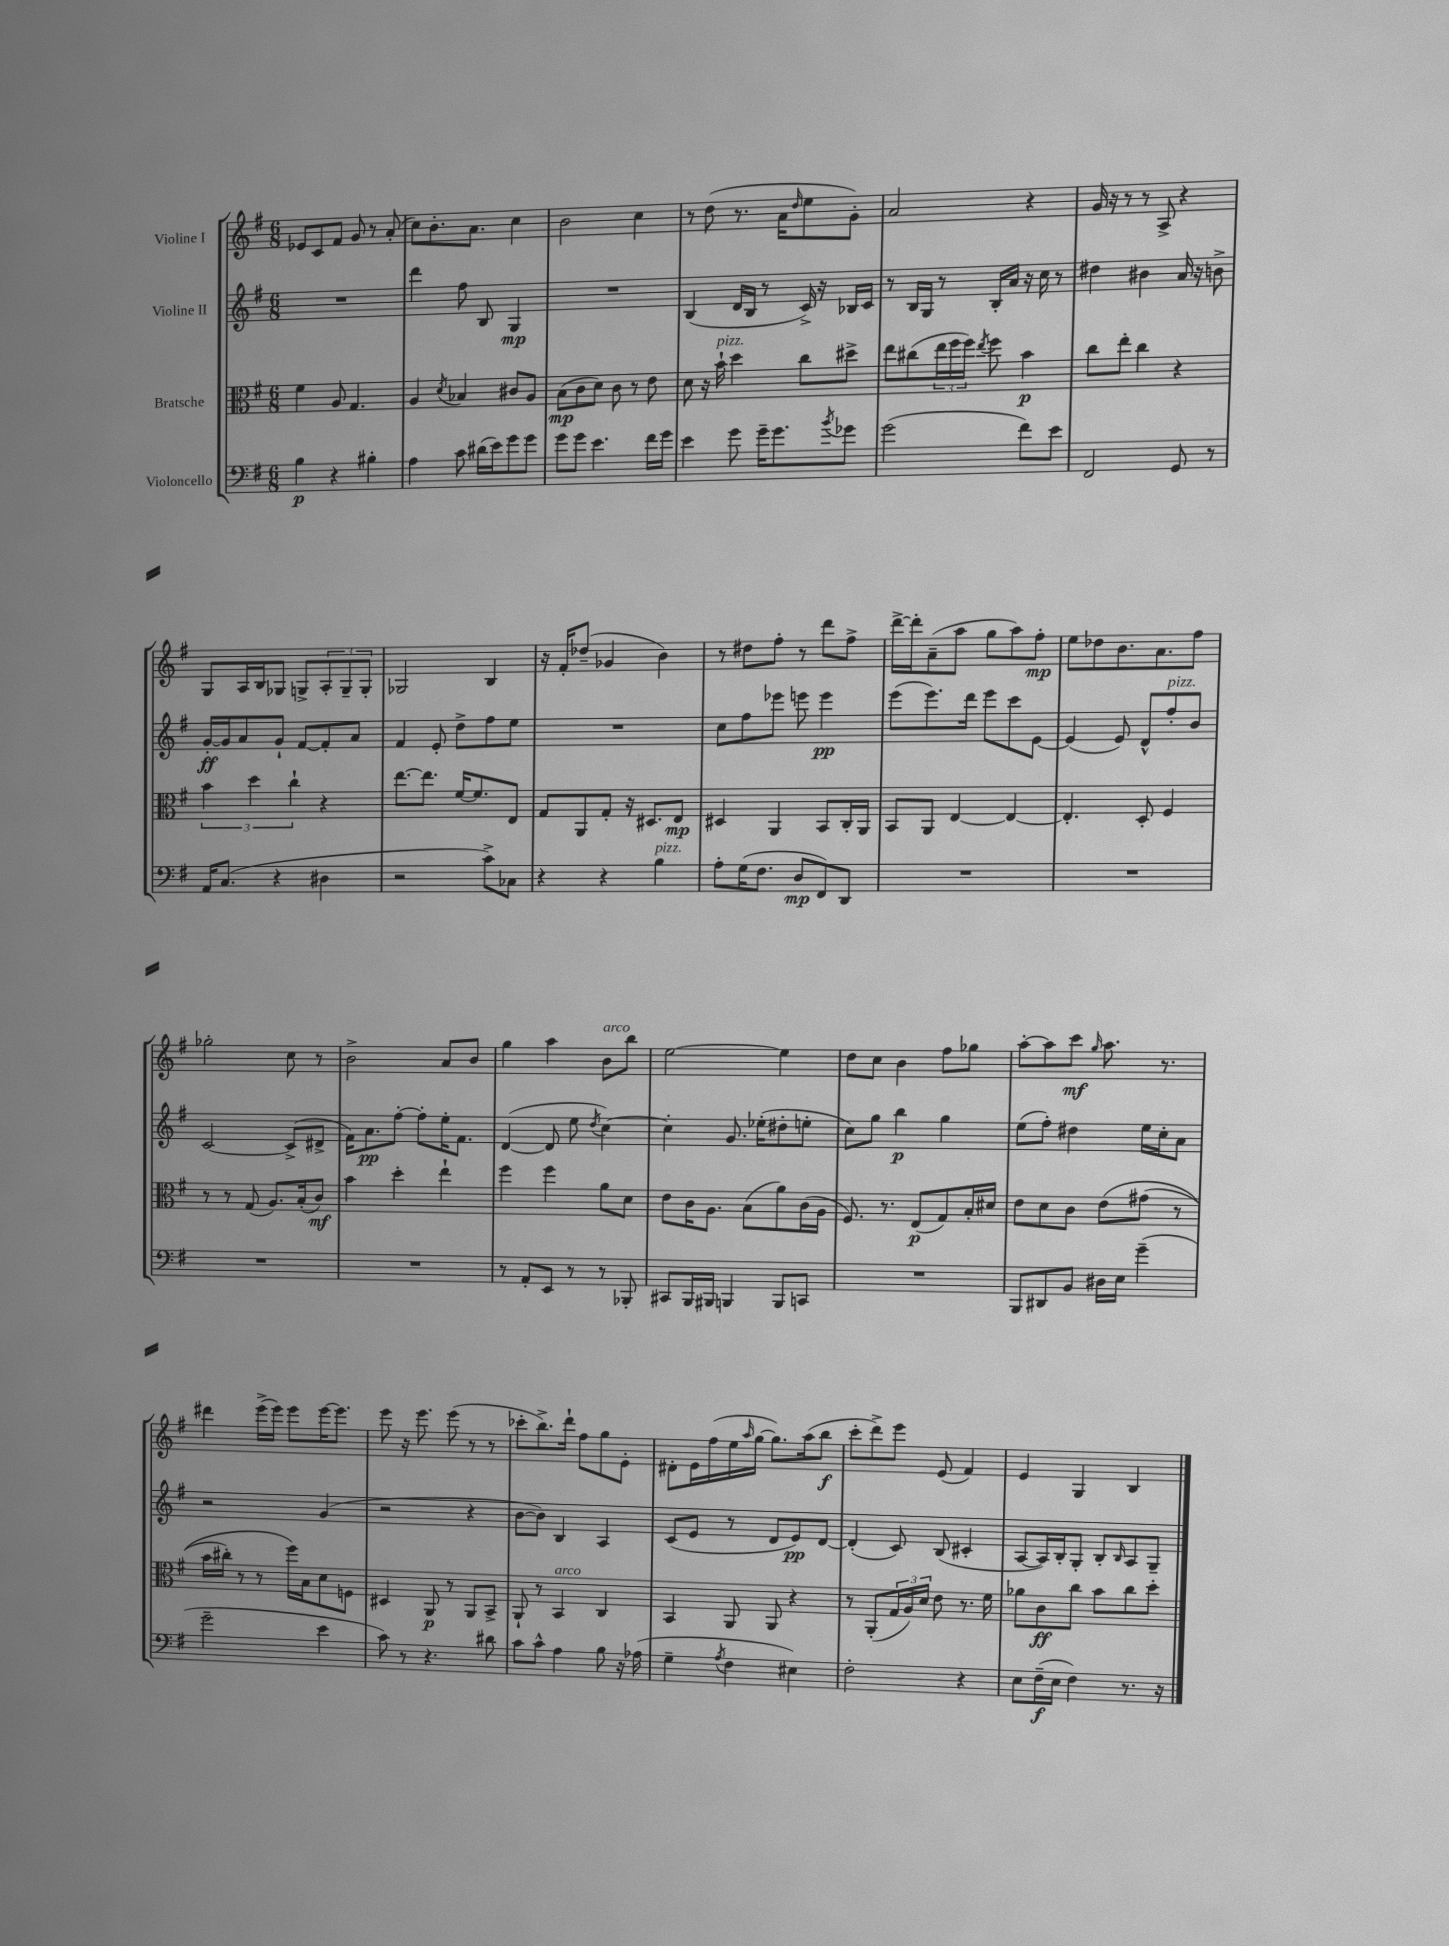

**kern	**dynam	**kern	**dynam	**kern	**dynam	**kern	**dynam
*part4	*part4	*part3	*part3	*part2	*part2	*part1	*part1
*staff4	*staff4	*staff3	*staff3	*staff2	*staff2	*staff1	*staff1
*I"Violoncello	*	*I"Bratsche	*	*I"Violine II	*	*I"Violine I	*
*clefF4	*	*clefC3	*	*clefG2	*	*clefG2	*
*k[f#]	*	*k[f#]	*	*k[f#]	*	*k[f#]	*
*M6/8	*	*M6/8	*	*M6/8	*	*M6/8	*
=20	=20	=20	=20	=20	=20	=20	=20
4B\	p	4f#\	.	2.r	.	8e-X/L	.
.	.	.	.	.	.	8c/	.
4r	.	8A/	.	.	.	8f#/J	.
.	.	4.G/	.	.	.	8g/	.
4B#X'\	.	.	.	.	.	8r	.
.	.	.	.	.	.	(8a'/	.
=21	=21	=21	=21	=21	=21	=21	=21
4A\	.	4A/	.	4ddd\	.	8cc\L)	.
.	.	.	.	.	.	8.b'\	.
.	.	8qd/	.	.	.	.	.
8c\	.	4B-X/	.	8ff#\	.	.	.
.	.	.	.	.	.	8.a\J	.
(16d#X\LL	.	.	.	8B/	.	.	.
16e\J)	.	.	.	.	.	.	.
8g\	.	8c#X/L	.	4G/	mp	4cc\	.
8g\J	.	8A/J	.	.	.	.	.
=22	=22	=22	=22	=22	=22	=22	=22
8g\L	.	(8B\L	mp	2.r	.	2b\	.
8g\J	.	8c\	.	.	.	.	.
4.e\	.	8d\J)	.	.	.	.	.
.	.	8c\	.	.	.	.	.
.	.	8r	.	.	.	4cc\	.
16f#\LL	.	8e\	.	.	.	.	.
16g\JJ	.	.	.	.	.	.	.
=23	=23	=23	=23	=23	=23	=23	=23
4e\	.	8d\	.	(4B/	.	8r	.
.	.	16r	.	.	.	(8dd\	.
!	!	!LO:TX:a:i:t=pizz.	!	!	!	!	!
.	.	16b`\	.	.	.	.	.
8g\	.	4dd\	.	16d/LL	.	8.r	.
.	.	.	.	16B/JJ	.	.	.
16g~\KL	.	.	.	8r	.	.	.
8.g\	.	.	.	.	.	16a\KL	.
.	.	.	.	.	.	16qqdd/	.
.	.	8cc\L	.	16c^/)	.	8ee\	.
.	.	.	.	16r	.	.	.
8qb/	.	.	.	.	.	.	.
8g-X\J	.	8dd#X^\J	.	16B-X/LL	.	8g'\J)	.
.	.	.	.	16c/JJ	.	.	.
=24	=24	=24	=24	=24	=24	=24	=24
(2g\	.	8ee\L	.	8r	.	2a/	.
.	.	(8cc#X\	.	16B/LL	.	.	.
.	.	.	.	16G/JJ	.	.	.
.	.	24ee\L	.	8r	.	.	.
.	.	24ff#\	.	.	.	.	.
.	.	24ff#\JJ)	.	.	.	.	.
.	.	8qee/	.	.	.	.	.
.	.	8ff#\	.	16B'/LL	.	.	.
.	.	.	.	16a/JJ	.	.	.
8f#\L)	.	4b\	p	16r	.	4r	.
.	.	.	.	16cc\	.	.	.
8e\J	.	.	.	8r	.	.	.
=25	=25	=25	=25	=25	=25	=25	=25
2FF#/	.	8cc\L	.	4dd#X\	.	16g/	.
.	.	.	.	.	.	16r	.
.	.	8ee'\J	.	.	.	8r	.
.	.	4cc\	.	4b#X\	.	8r	.
.	.	.	.	.	.	8A^/	.
8GG/	.	4r	.	16a/	.	4r	.
.	.	.	.	16r	.	.	.
8r	.	.	.	8bn^\	.	.	.
!!LO:LB:g=z
=26	=26	=26	=26	=26	=26	=26	=26
16AA/KL	.	6b\	.	[16g'/LL	ff	8G/L	.
(8.C/J	.	.	.	16g/J]	.	.	.
.	.	.	.	8a/	.	16A/L	.
.	.	6dd\	.	.	.	.	.
.	.	.	.	.	.	16B/J	.
4r	.	.	.	8g`/J	.	8G-X/J	.
.	.	6cc`\	.	.	.	.	.
.	.	.	.	[8f#/L	.	8Gn^/L	.
4D#X\	.	4r	.	8f#'/]	.	12A'/	.
.	.	.	.	.	.	12G~/	.
.	.	.	.	8a/J	.	.	.
.	.	.	.	.	.	12G'/J	.
=27	=27	=27	=27	=27	=27	=27	=27
2r	.	[8.ee\L	.	4f#/	.	2G-X/	.
.	.	8.ee\J]	.	.	.	.	.
.	.	.	.	8e'/	.	.	.
.	.	[16f#/KL	.	8dd^\L	.	.	.
.	.	8.f#/]	.	.	.	.	.
8c^\L)	.	.	.	8ff#\	.	4B/	.
8C-X\J	.	8E/J	.	8ee\J	.	.	.
=28	=28	=28	=28	=28	=28	=28	=28
4r	.	8G/L	.	2.r	.	16r	.
.	.	.	.	.	.	16f#'/KL	.
.	.	8AA/	.	.	.	(8dd-X~/J	.
4r	.	8G'/J	.	.	.	4g-X/	.
.	.	16r	.	.	.	.	.
.	.	8.D#X/L	.	.	.	.	.
!LO:TX:a:i:t=pizz.	!	!	!	!	!	!	!
4B\	.	.	.	.	.	4b\)	.
.	.	8E/J	mp	.	.	.	.
=29	=29	=29	=29	=29	=29	=29	=29
8A'\L	.	4D#X/	.	8cc\L	.	8r	.
(16G\K	.	.	.	8ff#\	.	8dd#X\L	.
8.F#\J	.	.	.	.	.	.	.
.	.	4AA/	.	8eee-X\J	.	8ff#'\J	.
8D/L	mp	.	.	8eeen\	.	8r	.
8FF#/)	.	8BB/L	.	4eee\	pp	8ddd\L	.
8DD/J	.	16C'/L	.	.	.	8ff#^\J	.
.	.	16AA/JJ	.	.	.	.	.
=30	=30	=30	=30	=30	=30	=30	=30
2.r	.	8BB/L	.	(8eee\L	.	[16ddd^\LL	.
.	.	.	.	.	.	16ddd'\J]	.
.	.	8AA/J	.	8.eee\)	.	(8a~\	.
.	.	[4E/	.	.	.	8aa\J	.
.	.	.	.	16ddd\Jk	.	.	.
.	.	.	.	8eee\L	.	8gg\L	.
.	.	4E/_	.	8ccc\	.	8aa\)	.
.	.	.	.	[8e\J	.	8ff#'\J	mp
=31	=31	=31	=31	=31	=31	=31	=31
2.r	.	4.E'/]	.	(4e/]	.	8ee\L	.
.	.	.	.	.	.	8dd-X\	.
.	.	.	.	8e/)	.	8.b\	.
.	.	8D'/	.	8d^^/L	.	.	.
.	.	.	.	.	.	8.a\	.
!	!	!	!	!LO:TX:a:i:t=pizz.	!	!	!
.	.	4F#/	.	8ff#'/	.	.	.
.	.	.	.	8b/J	.	8ff#\J	.
!!LO:LB:g=z
=32	=32	=32	=32	=32	=32	=32	=32
2.r	.	8r	.	[2c/	.	2gg-X'\	.
.	.	8r	.	.	.	.	.
.	.	(8G/	.	.	.	.	.
.	.	8.A/L)	.	.	.	.	.
.	.	.	.	(8c^/L]	.	8cc\	.
.	.	(16B'/k	.	.	.	.	.
.	.	8c/J)	mf	8d#X^/J	.	8r	.
=33	=33	=33	=33	=33	=33	=33	=33
2.r	.	4b\	.	16f#\KL)	.	2b^\	.
.	.	.	.	8.a\	pp	.	.
.	.	4dd'\	.	[8ff#'\J	.	.	.
.	.	.	.	8ff#'\L]	.	.	.
.	.	4ee`\	.	16ee'\K	.	8a/L	.
.	.	.	.	8.f#\J	.	.	.
.	.	.	.	.	.	8b/J	.
=34	=34	=34	=34	=34	=34	=34	=34
8r	.	4ff#\	.	([4d/	.	4gg\	.
8AA'/L	.	.	.	.	.	.	.
8EE/J	.	4ff#\	.	8d/]	.	4aa\	.
8r	.	.	.	8ee\	.	.	.
.	.	.	.	8qdd/	.	.	.
!	!	!	!	!	!	!LO:TX:a:i:t=arco	!
8r	.	8a\L	.	[4cc\)	.	8b\L	.
8BBB-X'/	.	8d\J	.	.	.	8bb\J	.
=35	=35	=35	=35	=35	=35	=35	=35
8CC#X/L	.	8e\L	.	4cc'\]	.	[2ee\	.
16BBB/L	.	16c\K	.	.	.	.	.
16BBB#X/JJ	.	8.A\J	.	.	.	.	.
4BBBn/	.	.	.	8.g/	.	.	.
.	.	(8B\L	.	.	.	.	.
.	.	.	.	(16ee-X'\KL	.	.	.
8BBB/L	.	8a\)	.	8dd#X'\	.	4ee\]	.
8CCn/J	.	(16c\L	.	8een'\J	.	.	.
.	.	16A\JJ	.	.	.	.	.
=36	=36	=36	=36	=36	=36	=36	=36
2.r	.	8.F#/)	.	8cc\L)	.	8dd\L	.
.	.	.	.	8gg\J	.	8cc\J	.
.	.	8.r	.	.	.	.	.
.	.	.	.	4bb\	p	4b\	.
.	.	(8E/L	p	.	.	.	.
.	.	8G/)	.	4gg\	.	8ff#\L	.
.	.	16B'/L	.	.	.	8gg-X\J	.
.	.	16d#X/JJ	.	.	.	.	.
=37	=37	=37	=37	=37	=37	=37	=37
8BBB/L	.	8e\L	.	(8ee\L	.	[8aa'\L	.
8DD#X/	.	8d\	.	8ff#'\J)	.	8aa\]	.
8BB/J	.	8c\J	.	4dd#X\	.	8ccc\J	mf
.	.	.	.	.	.	16qqgg/	.
16D#X\LL	.	(8e\L	.	.	.	8.aa\	.
16E\JJ	.	.	.	.	.	.	.
(4g~\	.	(8g#X\J	.	16ee\LL	.	.	.
.	.	.	.	16cc'\J	.	8.r	.
.	.	8r	.	8a\J	.	.	.
!!LO:LB:g=z
=38	=38	=38	=38	=38	=38	=38	=38
2g~\	.	16b\LL	.	2r	.	4ddd#X\	.
.	.	16cc#X'\JJ)	.	.	.	.	.
.	.	8r	.	.	.	.	.
.	.	8r	.	.	.	(16eee^\LL	.
.	.	.	.	.	.	16eee\JJ)	.
.	.	16ff#\LL)	.	.	.	8eee\L	.
.	.	16B\J	.	.	.	.	.
4e\	.	8d\	.	(4g/	.	[16eee\K	.
.	.	.	.	.	.	8.eee\J]	.
.	.	8Fn\J	.	.	.	.	.
=39	=39	=39	=39	=39	=39	=39	=39
8c\)	.	4D#X/	.	2r	.	8eee\	.
8r	.	.	.	.	.	16r	.
.	.	.	.	.	.	8.eee\	.
4.r	.	8AA/	p	.	.	.	.
.	.	8r	.	.	.	(8eee\	.
.	.	8AA/L	.	4r	.	8r	.
8d#X\	.	8BB^/J	.	.	.	8r	.
=40	=40	=40	=40	=40	=40	=40	=40
8c\L	.	8AA`/	.	[8b\L	.	8ccc-X'\L	.
8c^^\J	.	8r	.	8b\J])	.	8.bb^\)	.
!	!	!LO:TX:a:i:t=arco	!	!	!	!	!
4A\	.	4BB/	.	4B/	.	.	.
.	.	.	.	.	.	16ddd`\Jk	.
.	.	.	.	.	.	8ff#\L	.
8B\	.	4C/	.	4A/	.	8gg\	.
16r	.	.	.	.	.	8e'\J	.
(16A-X\	.	.	.	.	.	.	.
=41	=41	=41	=41	=41	=41	=41	=41
4G~\	.	4BB/	.	(8c/L	.	8d#X'\L	.
.	.	.	.	8e/J	.	16e\L	.
.	.	.	.	.	.	(16ff#\	.
8qA/	.	.	.	.	.	.	.
4F#\	.	8AA/	.	8r	.	16ee\	.
.	.	.	.	.	.	16qqaa/	.
.	.	.	.	.	.	[16gg\JJ	.
.	.	8AA/	.	8d/L	.	8.gg\L])	.
4E#X\)	.	4r	.	8e/)	pp	.	.
.	.	.	.	.	.	(16aa\k	.
.	.	.	.	[8d/J	.	8bb\J	f
=42	=42	=42	=42	=42	=42	=42	=42
2F#'\	.	8r	.	(4d'/]	.	8ccc'\L	.
.	.	(8AA'/L	.	.	.	8ddd^\)	.
.	.	24G/L	.	8c/)	.	8eee\J	.
.	.	24A/)	.	.	.	.	.
.	.	24d/JJ	.	.	.	.	.
.	.	8e\	.	(8B/	.	(8e/	.
4r	.	8.r	.	4c#X'/	.	4f#/)	.
.	.	16f#\	.	.	.	.	.
=43	=43	=43	=43	=43	=43	=43	=43
8E\L	.	8a-X\L	.	[8A/L	.	4e/	.
(16F#~\L	f	8c\	ff	16A/L])	.	.	.
16E\JJ	.	.	.	16B'/J	.	.	.
4F#\)	.	8cc\J	.	8G'/J	.	4G/	.
.	.	8b\L	.	8B'/L	.	.	.
.	.	.	.	16qqB/	.	.	.
8.r	.	8cc\	.	8A/	.	4B/	.
.	.	8dd'\J	.	8G~/J	.	.	.
16r	.	.	.	.	.	.	.
==	==	==	==	==	==	==	==
*-	*-	*-	*-	*-	*-	*-	*-
